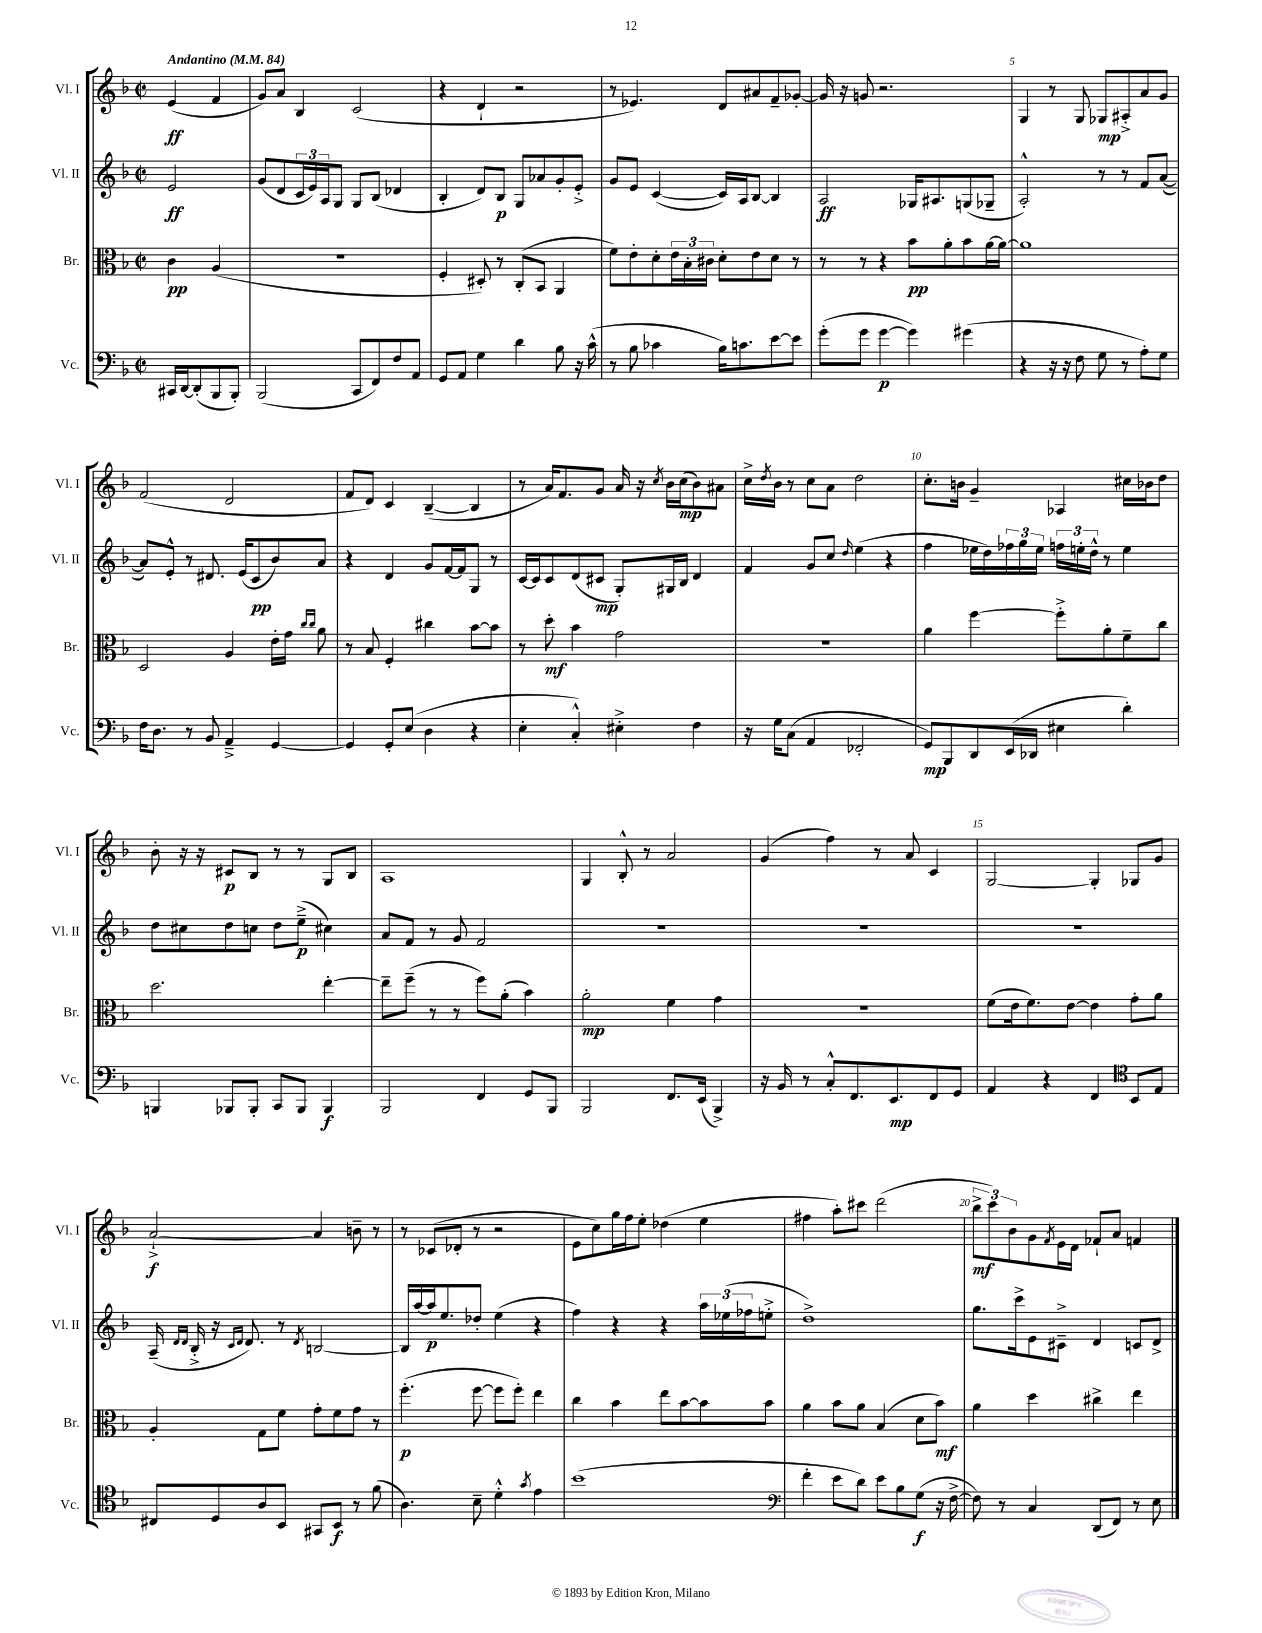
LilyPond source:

<<
\new StaffGroup <<
\new Staff = "s0" \with { instrumentName = "Vl. I" shortInstrumentName = "Vl. I" } {
    \clef treble \key f \major \defaultTimeSignature \time 2/2 \partial 2 \tempo "Andantino" 4 = 84
    e'4\ff( f'4 |
    g'8) a'8 bes4 c'2( |
    r4 d'4-! r2 |
    r8 ees'4.) d'8 ais'8 f'8-- ges'8~-. |
    ges'16 r16 g'8 r2. |
    g4 r8 g8 ges8\mp ais8-.-> a'8 g'8 |
    f'2( d'2 |
    f'8 d'8) c'4 bes4~--( bes4 |
    r8 a'16) f'8. g'8 a'16 r16 \acciaccatura { c''8 } bes'16 c''16\mp( bes'8) ais'8 |
    c''16-> \acciaccatura { d''8 } bes'16 r8 c''8 a'8 d''2 |
    c''8.-. b'16 g'4-- aes4 cis''16 bes'16 d''8 |
    bes'8-. r16 r16 cis'8\p bes8 r8 r8 g8 bes8 |
    a1 |
    g4 bes8-.-^ r8 a'2 |
    g'4( f''4) r8 a'8 c'4 |
    g2~ g4-. ges8 g'8 |
    a'2~-!->\f a'4 b'8-- r8 |
    r8 ces'8( des'8-. r8 r2 |
    e'8 c''8) g''16 f''16 e''8-. des''4( e''4 |
    fis''4 a''8-.) cis'''8 d'''2( |
    \tuplet 3/2 { bes''8->\mf c'''8) bes'8 } g'8 \acciaccatura { f'8 } e'16 d'16 fes'8-! a'8 f'4 \bar "|." |
}
\new Staff = "s1" \with { instrumentName = "Vl. II" shortInstrumentName = "Vl. II" } {
    \clef treble \key f \major \defaultTimeSignature \time 2/2 \partial 2
    e'2\ff |
    g'8( d'8 \tuplet 3/2 { c'16 e'16) a16 } g8 g8 bes8( des'4 |
    bes4-. d'8) bes8\p g8 aes'8 g'8-. e'8-.-> |
    g'8 e'8 c'4~( c'16) a16 bes8~ bes4 |
    a2\ff ges16 ais8. g8( ges8-- |
    a2-.-^) r8 r8 f'8 a'8~( |
    a'8) e'8-.-^ r8 dis'8. e'16( c'8\pp bes'8) a'8 |
    r4 d'4 g'8 f'16~ f'16 g8 r8 |
    c'16~ c'16 c'8 d'8( cis'8\mp g8-.) gis16 bes16 d'4 |
    f'4 g'8 c''8 \grace { d''16 } e''4( r4 |
    f''4 ees''16 d''16) \tuplet 3/2 { fes''16 g''16 ees''16 } \tuplet 3/2 { f''16 e''16-. d''16-^ } r8 e''4 |
    d''8 cis''8 d''8 c''8 d''8 e''8--->\p( cis''4) |
    a'8 f'8 r8 g'8 f'2 |
    R1 |
    R1 |
    R1 |
    a16--( \grace { d'16 d'16 } bes16-.-> r16 \grace { c'16 d'16 } d'8.) r8 \acciaccatura { d'8 } b2~ |
    b16 a''16~ a''16\p e''8. des''8-. e''4( r4 |
    f''4) r4 r4 \tuplet 3/2 { a''16 ees''16( fes''16 } e''8-.-> |
    d''1->) |
    g''8. c'''16-> e'8 cis'8---> d'4 c'8 d'8-> \bar "|." |
}
\new Staff = "s2" \with { instrumentName = "Br." shortInstrumentName = "Br." } {
    \clef alto \key f \major \defaultTimeSignature \time 2/2 \partial 2
    c'4\pp a4( |
    R1 |
    f4-. dis8-.) r8 c8-.( bes,8 a,4 |
    f'8) e'8-. d'8-. \tuplet 3/2 { e'16 bes16-. cis'16 } d'8-. e'8 d'8 r8 |
    r8 r8 r4 bes'8\pp a'8-. bes'8 a'16~ a'16~ |
    a'1 |
    d2 a4 e'16-. g'16 \grace { c''16 c''16 } a'8 |
    r8 bes8 f4-. cis''4 bes'8~ bes'8 |
    r8 d''8-.\mf bes'4 g'2 |
    R1 |
    a'4 f''4~ f''8-.-> a'8-. f'8-- c''8 |
    d''2. e''4~-. |
    e''8-- f''8--( r8 r8 f''8) a'8-.( bes'4) |
    a'2-.\mp f'4 g'4 |
    R1 |
    f'8( e'16 f'8.) e'8~ e'4 g'8-. a'8 |
    a4-. g8 f'8 g'8-. f'8 g'8 r8 |
    f''4.-.\p( f''8~ f''8 f''8-.) e''4 |
    c''4 bes'4 e''8 bes'8~ bes'8 bes'8 |
    a'4 bes'8 a'8 bes4( d'8 bes'8\mf) |
    a'4 d''4 cis''4-> e''4 \bar "|." |
}
\new Staff = "s3" \with { instrumentName = "Vc." shortInstrumentName = "Vc." } {
    \clef bass \key f \major \defaultTimeSignature \time 2/2 \partial 2
    cis,16 d,16~ d,8-.( bes,,8 bes,,8-.) |
    bes,,2( c,8 f,8) f8 a,8 |
    g,8 a,8 g4 d'4 bes8 r16 c'16-^( |
    r8 bes8 ces'4 bes16) c'8. e'8~ e'8 |
    g'8-.( g'8 g'4~\p g'4) gis'4( |
    r4 r16 r16 f8 g8 r8 a8-.) g8 |
    f16 d8. r8 bes,8 a,4---> g,4~ |
    g,4 g,8-. e8( d4 r4 |
    e4-. c4-.-^) eis4-.-> f4 |
    r16 g16 c8( a,4 fes,2-. |
    g,8\mp) bes,,8 d,8 e,16( des,16 eis4 d'4-.) |
    b,,4 bes,,8 bes,,8-. c,8 bes,,8 bes,,4\f |
    bes,,2 f,4 g,8 bes,,8 |
    bes,,2 f,8. e,16( bes,,4->) |
    r16 bes,16 r8 c8-.-^ f,8. e,8.\mp f,8 g,8 |
    a,4 r4 f,4 \clef tenor bes,8 e8 |
    cis8 d8 a8 bes,8 gis,8 bes,8\f r8 f'8( |
    a4.) bes8-- d'4-.-^ \acciaccatura { g'8 } e'4 |
    bes'1( |
    \clef bass f'4-. e'8 d'8) e'8 bes8 g8\f( r16 f16~-> |
    f8) r8 c4 d,8( f,8) r8 e8 \bar "|." |
}
>>
>>
\layout { \context { \Score \override BarNumber.break-visibility = ##(#f #t #t) barNumberVisibility = #(every-nth-bar-number-visible 5) } }
